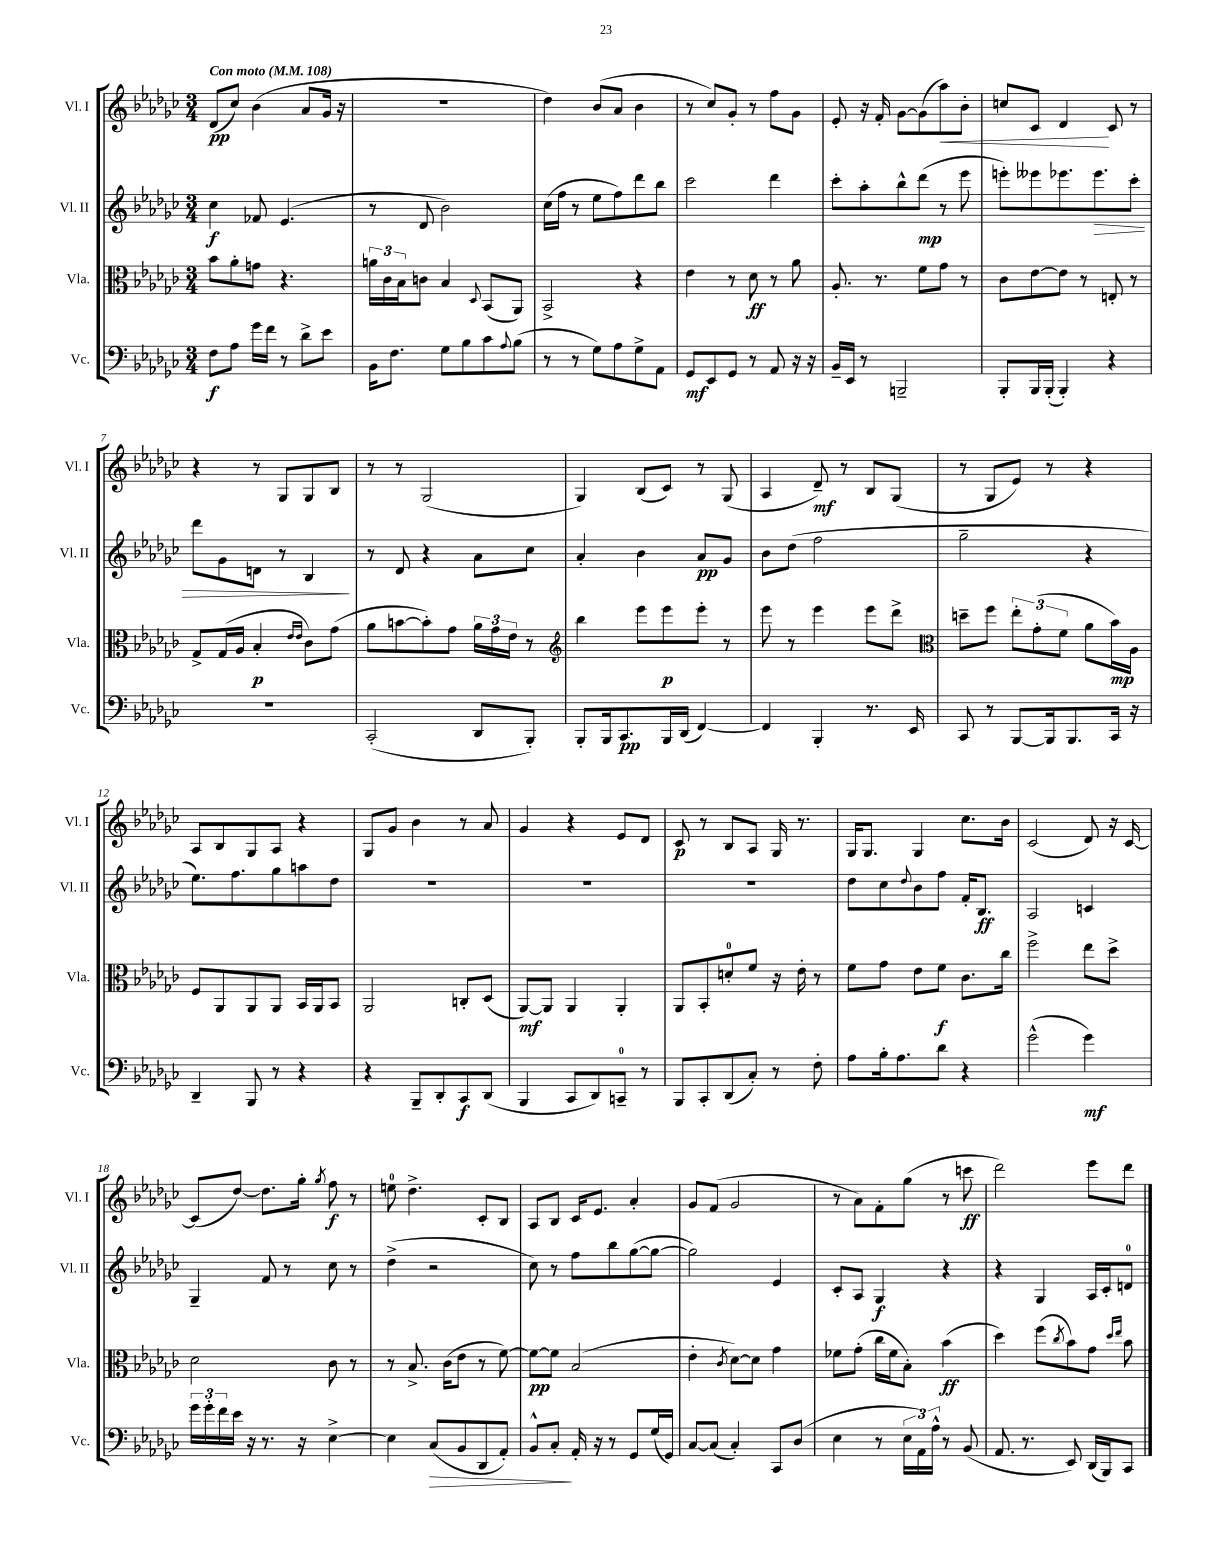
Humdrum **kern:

**kern	**kern	**kern	**kern
*staff4	*staff3	*staff2	*staff1
*clefF4	*clefC3	*clefG2	*clefG2
*k[b-e-a-d-g-c-]	*k[b-e-a-d-g-c-]	*k[b-e-a-d-g-c-]	*k[b-e-a-d-g-c-]
*M3/4	*M3/4	*M3/4	*M3/4
*MM108	*MM108	*MM108	*MM108
8F\L	8b-\L	4cc-\	(8d-/L
8A-\J	8a-'\	.	8cc-/J)
16g-\LL	8g\J	8f-/	(4b-\
16f\JJ	.	.	.
8r	4.r	(4.e-/	.
8d-^\L	.	.	8a-/L
8e-\J	.	.	16g-/Jk
.	.	.	16r
=	=	=	=
16BB-\LK	24a\LL	8r	2.r
.	24c-\	.	.
8.F\J	.	.	.
.	24B-\J	.	.
.	8c\J	8d-/	.
8G-\L	4B-/	2b-\)	.
8B-\	.	.	.
.	8qqD-/	.	.
8c-\	(8BB-/L	.	.
8qqA-/	.	.	.
(8B-\J	8AA-/J)	.	.
=	=	=	=
8r	2BB-^/	(16cc-\LL	4dd-\)
.	.	16ff\JJ	.
8r	.	8r	.
8G-\L)	.	8ee-\L	(8b-/L
8A-\	.	8ff\)	8a-/J
8G-^\	4r	8ddd-\	4b-\
8AA-\J	.	8bb-\J	.
=	=	=	=
8GG-/L	4e-\	2ccc-\	8r
8EE-/	.	.	8cc-/L)
8GG-/J	8r	.	8g-'/J
8r	8d-\	.	8r
8AA-/	8r	4ddd-\	8ff\L
16r	8a-\	.	8g-\J
16r	.	.	.
=	=	=	=
16BB-~/LL	8.A-'/	8ccc-'\L	8e-'/
16EE-/JJ	.	.	.
8r	.	8aa-'\	16r
.	8.r	.	16f'/
2BBB~/	.	8bb-^^\	[8g-\L
.	8f\L	(8ddd-\J	(8g-\]
.	8g-\J	8r	8aa-\)
.	8r	8eee-\	8b-'\J
=	=	=	=
8BBB-'/L	8c-\L	8eee'\L)	8cc/L
16BBB-/L	[8e-\	8eee--\	8c-/J
(16BBB-'/JJ	.	.	.
4BBB-'/)	8e-\]J	8.eee-\	4d-/
.	8r	.	.
.	.	8.eee-\	.
4r	8E'/	.	8c-/
.	8r	8ccc-'\J	8r
=	=	=	=
2.r	8G-^/L	8ddd-\L	4r
.	(16G-/L	8g-\	.
.	16A-/JJ	.	.
.	4B-'/	8d\J	8r
.	.	8r	8G-/L
.	16qqe-/LL	.	.
.	16qqe-/JJ	.	.
.	8c-\L)	4B-/	8G-/
.	(8g-\J	.	8B-/J
=	=	=	=
(2CC-'/	8a-\L	8r	8r
.	[8b\	8d-/	8r
.	8b'\])	4r	(2G-/
.	8g-\J	.	.
8DD-/L	24a-\LL	8a-\L	.
.	24g-\	.	.
.	24e-\JJ	.	.
8BBB-'/J)	8r	8cc-\J	.
=	=	=	=
*	*clefG2	*	*
8BBB-'/L	4bb-\	4a-'/	4G-/)
16BBB-/k	.	.	.
8.CC-/	.	.	.
.	8eee-\L	4b-\	(8B-/L
16BBB-/L	8eee-\	.	8c-/J)
(16DD-/JJ	.	.	.
[4FF/)	8eee-'\J	8a-/L	8r
.	8r	8g-/J	(8G-/
=	=	=	=
4FF/]	8eee-\	8b-\L	4A-/
.	8r	(8dd-\J	.
4BBB-'/	4eee-\	2ff\	8d-~/)
.	.	.	8r
8.r	8eee-\L	.	8B-/L
.	8ddd-^\J	.	(8G-/J
16EE-/	.	.	.
=	=	=	=
*	*clefC3	*	*
8CC-/	8dd~\L	2gg-~\	8r
8r	8ff\J	.	8G-/L
[8BBB-/L	12ee-'\L	.	8e-/J)
.	(12g-'\	.	.
16BBB-/]k	.	.	8r
.	12f\J	.	.
8.BBB-/	.	.	.
.	8a-\L	4r	4r
16CC-/Jk	16b-\L)	.	.
16r	16A-\JJ	.	.
=	=	=	=
4DD-~/	8F/L	8.ee-\L)	8A-/L
.	8AA-/	.	8B-/
.	.	8.ff\	.
8BBB-/	8AA-/	.	8G-/
8r	8AA-/J	8gg-\	8A-/J
4r	16BB-/LL	8aa\	4r
.	16AA-/J	.	.
.	8BB-/J	8dd-\J	.
=	=	=	=
4r	2AA-/	2.r	8G-/L
.	.	.	8g-/J
8BBB-~/L	.	.	4b-\
8DD-'/	.	.	.
8CC-/	8C'/L	.	8r
(8DD-/J	(8D-/J	.	8a-/
=	=	=	=
4BBB-/	[8AA-/L)	2.r	4g-/
.	8AA-/]J	.	.
8CC-/L	4AA-/	.	4r
8DD-/)	.	.	.
8CC~/J	4AA-'/	.	8e-/L
8r	.	.	8d-/J
=	=	=	=
8BBB-/L	8AA-/L	2.r	8c-/
8CC-'/	8BB-'/	.	8r
(8DD-/	8d'/	.	8B-/L
8C-'/J)	8f/J	.	8A-/J
8r	16r	.	16G-/
.	16e-'\	.	8.r
8F'\	8r	.	.
=	=	=	=
8A-\L	8f\L	8dd-\L	16G-/LK
.	.	.	8.G-/J
16B-'\k	8g-\J	8cc-\	.
8.A-\	.	.	.
.	.	8qqdd-/	.
.	8e-\L	8b-\	4G-/
8d-\J	8f\J	8ff\J	.
4r	8.c-\L	16f'/LK	8.cc-\L
.	.	8.B-/J	.
.	16cc-\Jk	.	16b-\Jk
=	=	=	=
(2g-^^\	2ff^\	2A-/	(2c-/
4g-\)	8ee-\L	4c/	8d-/)
.	8dd-^\J	.	16r
.	.	.	[16c-/
=	=	=	=
24g-\LL	2d-\	4G-~/	(8c-/]L
24g-'\	.	.	.
24f\	.	.	.
16e-\JJ	.	.	[8dd-/J)
16r	.	.	.
8.r	.	8f/	8.dd-\]L
.	.	8r	.
16r	.	.	16gg-'\Jk
.	.	.	8qgg-/
[4E-^\	8c-\	8cc-\	8ff\
.	8r	8r	8r
=	=	=	=
4E-\]	8r	(4dd-^\	8ee\
.	8.B-^/	.	4.dd-^\
(8C-/L	.	2r	.
.	(16c-\LK	.	.
8BB-/	8e-\J	.	.
8DD-/	8r	.	8c-'/L
8AA-'/J)	[8f\)	.	8B-/J
=	=	=	=
8BB-^^/L	8f\_L	8cc-\)	8A-/L
8C-'/J	8f\]J	8r	8B-/J
16AA-'/	(2B-/	8ff\L	16c-/LK
16r	.	.	8.e-/J
8r	.	8bb-\	.
8GG-/L	.	([8gg-\	4a-'/
(16G-/L	.	8gg-\_J	.
16GG-/JJ)	.	.	.
=	=	=	=
[8C-/L	4e-'\	2gg-\])	8g-/L
(8C-/]J	.	.	(8f/J
.	8qc-/	.	.
4C-'/)	[8d-\L)	.	2g-/
.	8d-\]J	.	.
8CC-/L	4g-\	4e-/	.
(8D-/J	.	.	.
=	=	=	=
4E-\	8f-\L	8c-'/L	8r
.	(8g-'\J	8A-/J	8a-\L)
8r	16cc-\LL	4G-/	8f'\
.	16f-\J	.	.
24E-\LL	8B-'\J)	.	(8gg-\J
24AA-\)	.	.	.
24A-^^\JJ	.	.	.
8r	(4b-\	4r	8r
(8BB-/	.	.	8ccc\
=	=	=	=
8.AA-/	4dd-\)	4r	2ddd-\)
8.r	.	.	.
.	(8ff\L	4G-/	.
.	8qcc-/	.	.
8EE-/)	8b-\)	.	.
(16DD-/LL	8g-\J	16A-/LL	8eee-\L
16BBB-/J)	.	16c-'/J	.
.	16qqdd-/LL	.	.
.	16qqee-/JJ	.	.
8CC-/J	8b-\	8d/J	8ddd-\J
==	==	==	==
*-	*-	*-	*-
